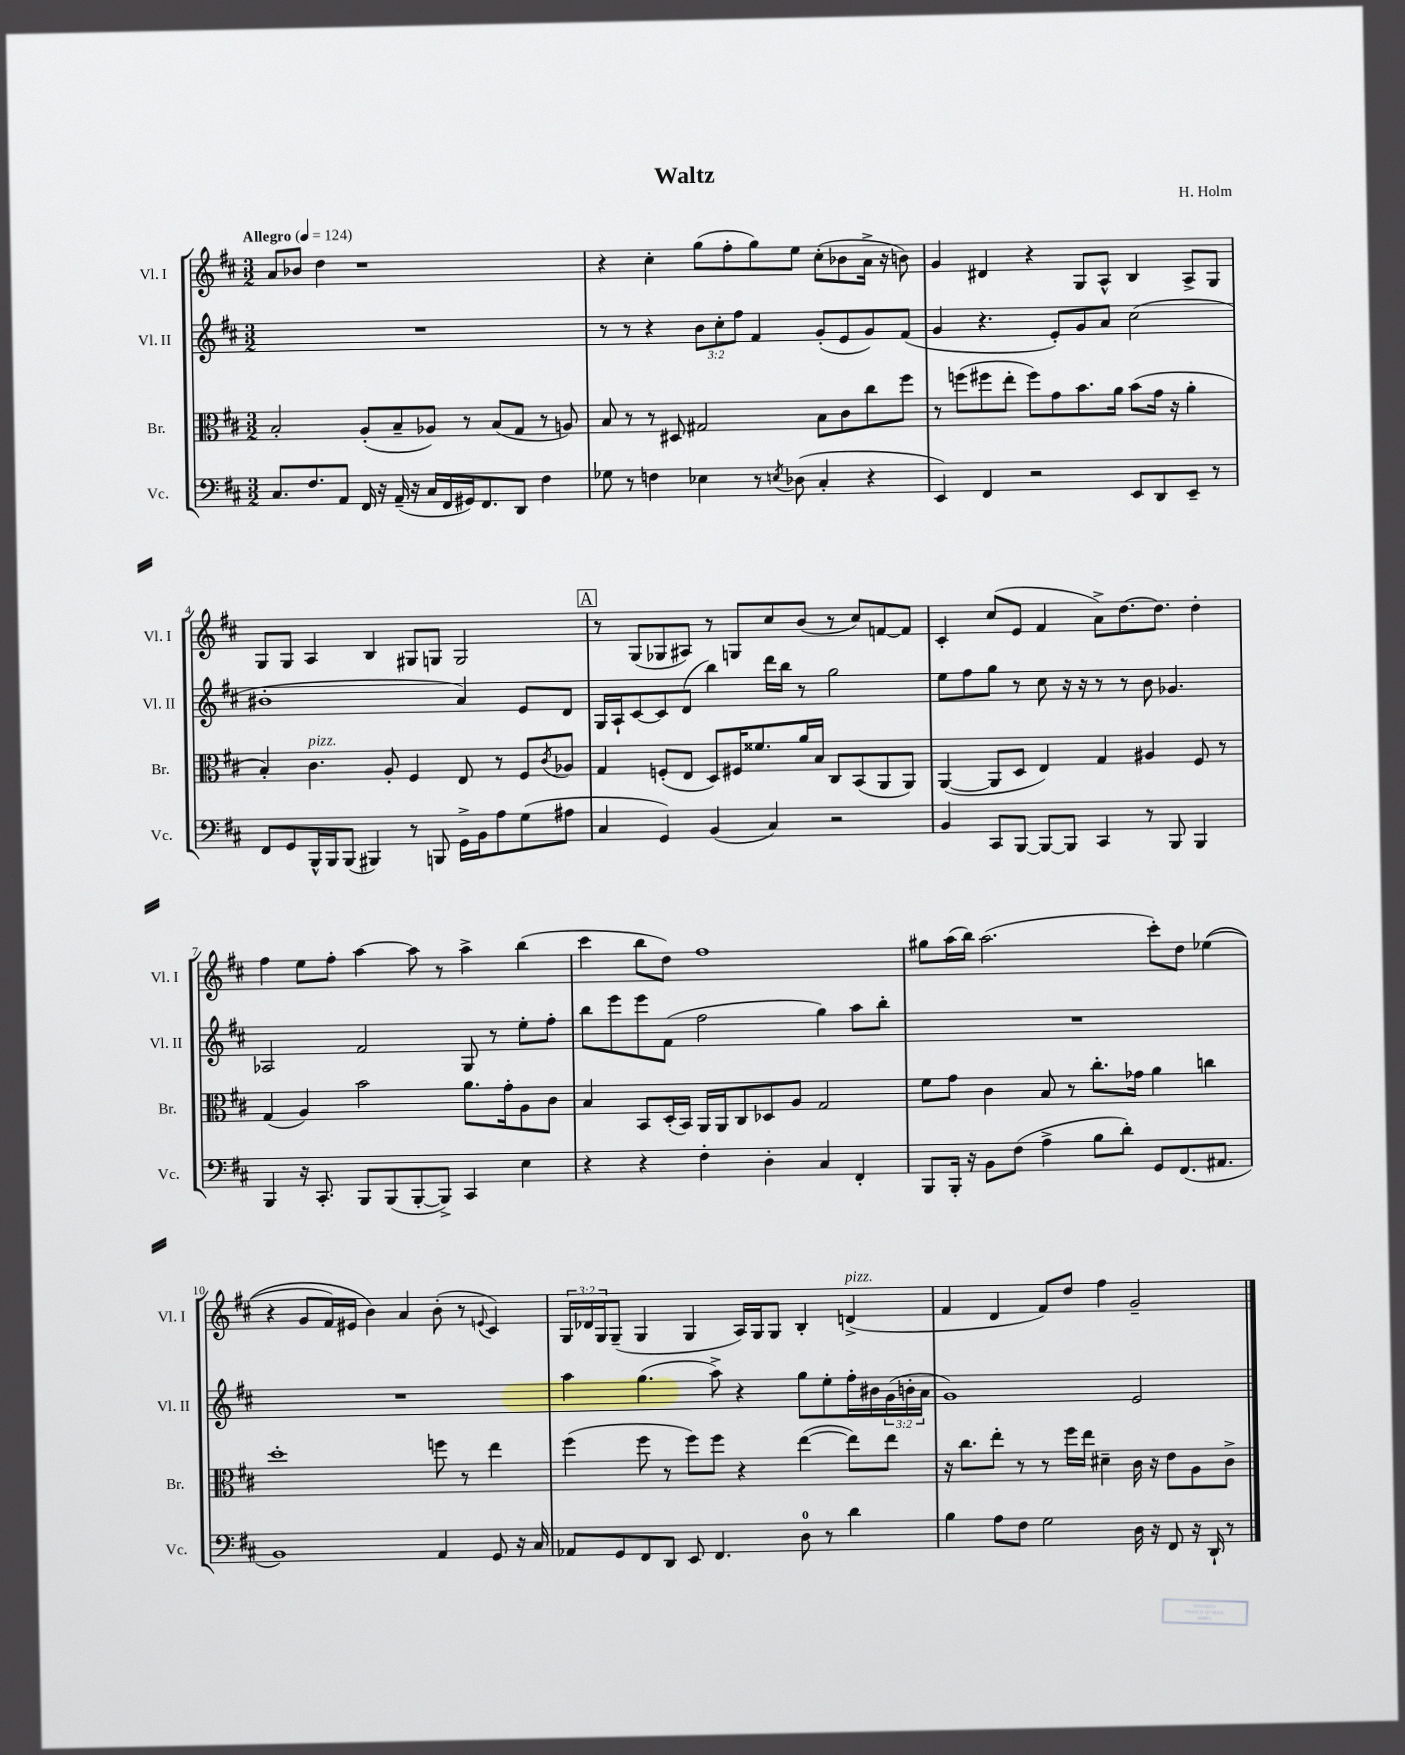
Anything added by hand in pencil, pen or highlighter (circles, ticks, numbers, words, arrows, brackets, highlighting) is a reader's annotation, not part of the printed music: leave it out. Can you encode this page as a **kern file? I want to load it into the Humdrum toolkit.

**kern	**kern	**kern	**kern
*staff4	*staff3	*staff2	*staff1
*clefF4	*clefC3	*clefG2	*clefG2
*k[f#c#]	*k[f#c#]	*k[f#c#]	*k[f#c#]
*M3/2	*M3/2	*M3/2	*M3/2
*MM124	*MM124	*MM124	*MM124
8.C#	2B'	1.r	8a
.	.	.	8b-
8.F#	.	.	.
.	.	.	4dd
8AA	.	.	.
16FF#	(8A'	.	1r
16r	.	.	.
(16AA~	8B~	.	.
16r	.	.	.
16C#	8A-)	.	.
16FF#	.	.	.
16GG#)	8r	.	.
8.FF#	.	.	.
.	(8B	.	.
8DD	8G	.	.
4F#	8r	.	.
.	8A)	.	.
=	=	=	=
8G-	8B	8r	4r
8r	8r	8r	.
4F	8r	4r	4cc#'
.	8D#	.	.
4E-	2G#	12b	(8gg
.	.	12cc#'	.
.	.	.	8ff#'
.	.	12ff#	.
8r	.	4f#	8gg)
8qE	.	.	.
(8D-	.	.	8ee
4C#'	8B	(8g'	(8cc#'
.	8c#	8e	8b-
4r	8cc#	8g)	16a^
.	.	.	16r
.	8ff#	(8f#	8b)
=	=	=	=
4EE)	8r	4g	4g
.	(8ff	.	.
4FF#	8ff#	4.r	4d#
.	8ee'	.	.
2r	8ff#)	.	4r
.	8g	8e')	.
.	8.b	8g	8G
.	.	8a	8A^^
.	16a	.	.
8EE	(8b	(2cc#	4B
8DD	16g	.	.
.	16r	.	.
8EE~	4a'	.	8A^
8r	.	.	8G
=	=	=	=
8FF#	4B')	1b#'	8G
8GG	.	.	8G
16BBB^^	4.c#	.	4A
16BBB	.	.	.
(8BBB	.	.	.
4BBB#)	.	.	4B
.	8A'	.	.
8r	4F#	.	8G#
8BBB	.	.	8G
16GG^	8E	4a)	2G
16BB	.	.	.
8A	8r	.	.
(8G	8F#	8e	.
.	8qc#	.	.
8A#	8A-	8d	.
=	=	=	=
4C#	4G	16G	8r
.	.	16A`	.
.	.	[8c#	(8G
4GG)	(8F'	8c#]	8G-
.	8E	(8d	8A#)
(4BB	8D)	4bb)	8r
.	16F#	.	8G
.	8.f##	.	.
4C#)	.	16ddd	8cc#
.	.	16bb	.
.	16a	8r	(8b
.	16B	.	.
2r	8C#	2gg	8r
.	(8BB	.	8cc#)
.	8AA	.	[8f
.	8AA)	.	8f]
=	=	=	=
4BB	([4AA	8ee	4c#'
.	.	8ff#	.
8CC#	8AA]	8gg	(8cc#
[8BBB	8D	8r	8e
8BBB_	4E)	8cc#	4f#
8BBB]	.	16r	.
.	.	16r	.
4CC#	4G	8r	8a^)
.	.	8r	[8.dd
8r	4A#	8b	.
.	.	.	8.dd]
8BBB	.	4.g-	.
4BBB	8F#	.	4dd'
.	8r	.	.
=	=	=	=
4BBB	(4G	2A-	4ff#
16r	4A)	.	8ee
8.CC#'	.	.	.
.	.	.	8ff#'
8BBB	2b	2f#	[4aa
(8BBB	.	.	.
[8BBB'	.	.	8aa]
8BBB^])	.	.	8r
4CC#	8.a	8G	4aa^
.	.	8r	.
.	16g'	.	.
4E	8A	8ee'	(4bb
.	8c#	8ff#'	.
=	=	=	=
4r	4B	8bb	4ccc#
.	.	8eee	.
4r	8BB	8eee	8bb
.	(16D'	(8f#	8dd)
.	16BB)	.	.
4F#'	16AA	2ff#	1ff#
.	16AA	.	.
.	8C#	.	.
4D'	8D-	.	.
.	8A	.	.
4C#	2G	4gg)	.
4FF#'	.	8aa	.
.	.	8bb'	.
=	=	=	=
8BBB	8f#	1.r	8gg#
16BBB'	8g	.	(16aa
16r	.	.	16bb)
8BB	4c#	.	(2.aa
(8F#	.	.	.
4A^	8B	.	.
.	8r	.	.
8B	8.cc#'	.	.
8d')	.	.	.
.	16g-	.	.
8GG	4a	.	8ccc#')
(8.FF#	.	.	8dd
.	4cc	.	&((4ee-
8.AA#	.	.	.
=	=	=	=
1BB)	1dd'	1.r	4r
.	.	.	8g
.	.	.	16f#)
.	.	.	16e#
.	.	.	4b&)
.	.	.	4a
4AA	8ff	.	(8b'
.	8r	.	8r
.	.	.	8qqe
8GG	4ee	.	4c#)
16r	.	.	.
16C#	.	.	.
=	=	=	=
8AA-	(4ff#	4aa	24G
.	.	.	24d-
.	.	.	24G
8GG	.	.	(8G~
8FF#	8ff#	(4.gg	4G
8DD	8r	.	.
8EE	8ff#)	.	4G
4.FF#	8ff#	8aa^)	.
.	4r	4r	16A)
.	.	.	16G
.	.	.	8G
8D	([4ee	8gg	4B'
8r	.	8ee'	.
4d	8ee])	16ff#'	(4d^
.	.	16b#	.
.	8ee	(24g	.
.	.	24b'	.
.	.	24a	.
=	=	=	=
4B	16r	1g)	4f#
.	8.cc#	.	.
8A	8ee'	.	4d
8F#	8r	.	.
2G	8r	.	8f#)
.	16ff#	.	8dd
.	16ee	.	.
.	4d#~	.	4ff#
16D	16c#	2e	2g~
16r	16r	.	.
8FF#	8e	.	.
16r	8A	.	.
16DD`	.	.	.
8r	8c#^	.	.
==	==	==	==
*-	*-	*-	*-
